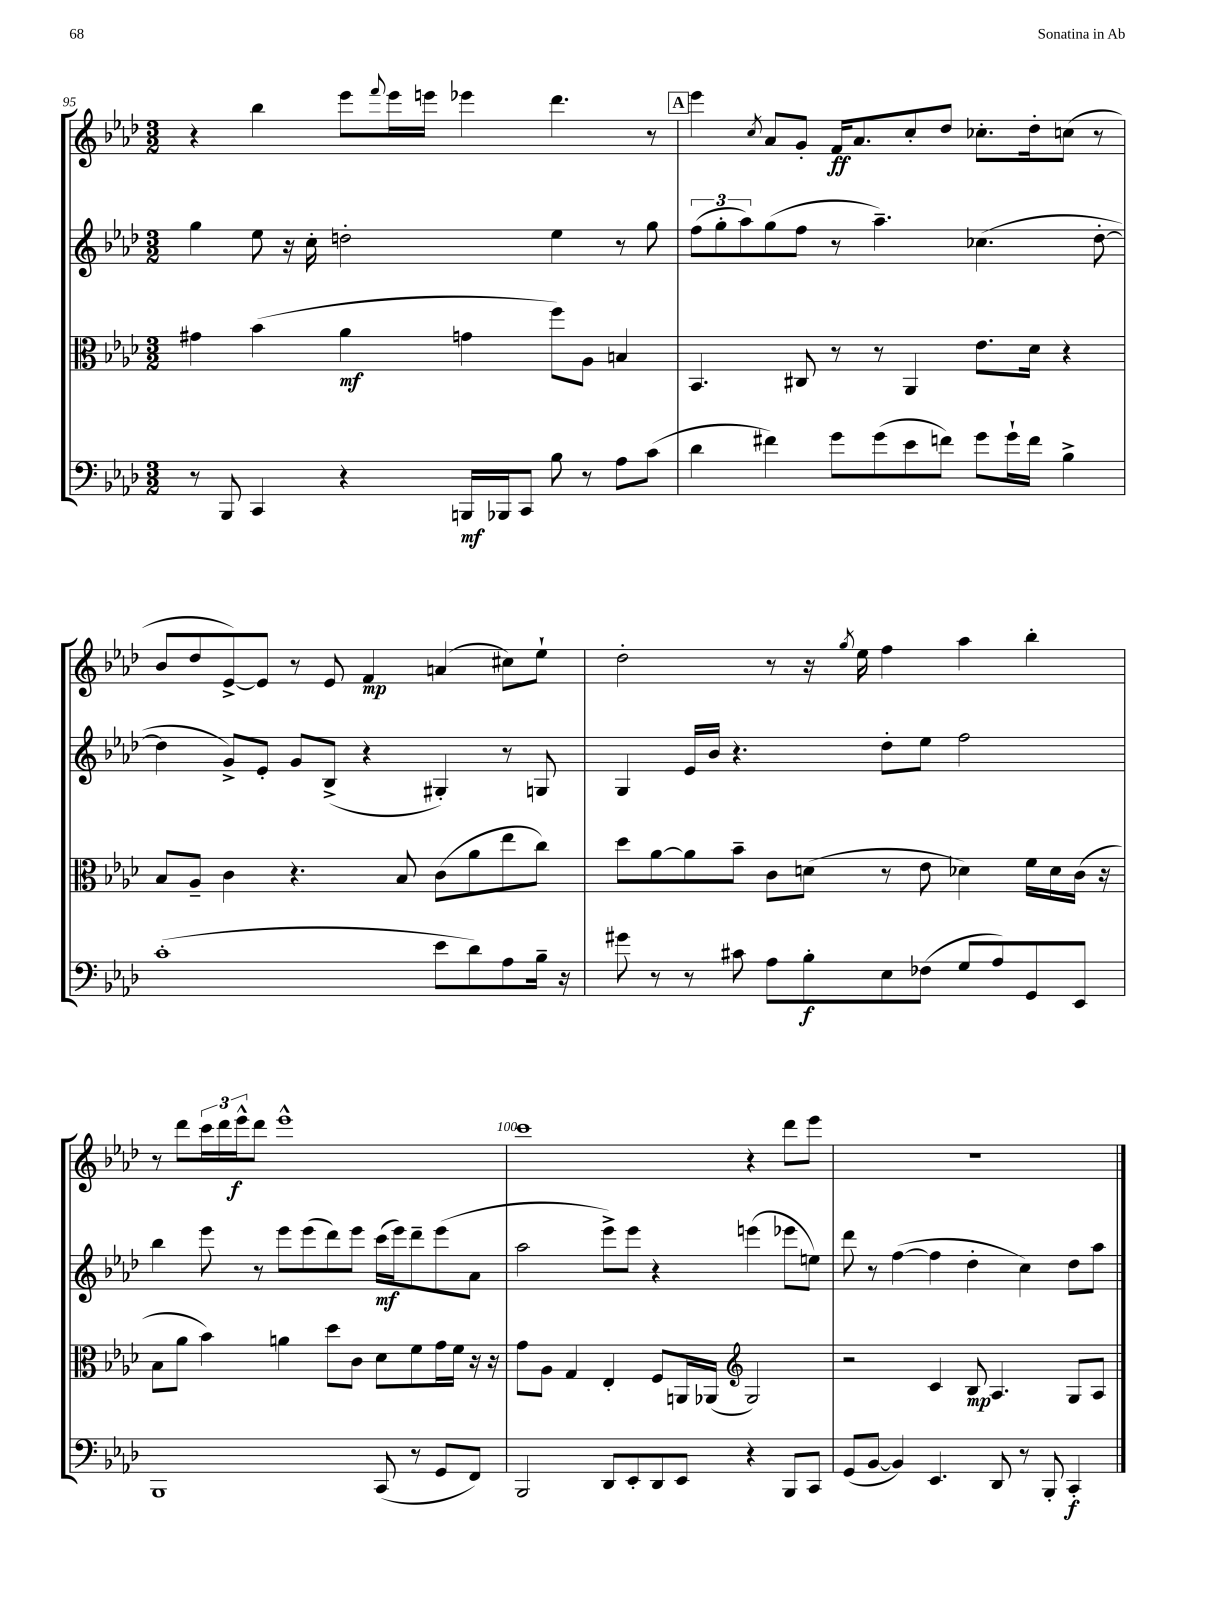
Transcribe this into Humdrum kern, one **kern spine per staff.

**kern	**kern	**kern	**kern
*staff4	*staff3	*staff2	*staff1
*clefF4	*clefC3	*clefG2	*clefG2
*k[b-e-a-d-]	*k[b-e-a-d-]	*k[b-e-a-d-]	*k[b-e-a-d-]
*M3/2	*M3/2	*M3/2	*M3/2
8r	4g#	4gg	4r
8BBB-	.	.	.
4CC	(4b-	8ee-	4bb-
.	.	16r	.
.	.	16cc'	.
4r	4a-	2dd'	8eee-
.	.	.	8qqfff
.	.	.	16eee-
.	.	.	16eee
16BBB	4g	.	4eee-
16BBB-	.	.	.
8CC	.	.	.
8B-	8ff)	4ee-	4.ddd-
8r	8A-	.	.
8A-	4B	8r	.
(8c	.	8gg	8r
=	=	=	=
4d-	4.BB-	(12ff	4eee-
.	.	12gg'	.
.	.	12aa-)	.
.	.	.	8qcc
4f#)	.	(8gg	8a-
.	8C#	8ff	8g'
8g	8r	8r	16f
.	.	.	8.a-
(8g	8r	4.aa-~)	.
8e-	4AA-	.	8cc'
8f)	.	.	8dd-
8g	8.e-	(4.cc-	8.cc-'
16g`	.	.	.
16f	16d-	.	16dd-'
4B-^	4r	.	(8cc
.	.	[8dd-'	8r
=	=	=	=
(1c'	8B-	4dd-]	8b-
.	8A-~	.	8dd-
.	4c	8g^)	[8e-^)
.	.	8e-'	8e-]
.	4.r	8g	8r
.	.	(8B-^	8e-
.	.	4r	4f
.	8B-	.	.
8e-	(8c	4G#')	(4a
8d-)	8a-	.	.
8A-	8ee-	8r	8cc#)
16B-~	8cc)	8G	8ee-`
16r	.	.	.
=	=	=	=
8g#	8dd-	4G	2dd-'
8r	[8a-	.	.
8r	8a-]	16e-	.
.	.	16b-	.
8c#	8b-~	4.r	.
8A-	8c	.	8r
8B-'	(8d	.	16r
.	.	.	8qgg
.	.	.	16ee-
8E-	8r	8dd-'	4ff
(8F-	8e-	8ee-	.
8G	4d-)	2ff	4aa-
8A-)	.	.	.
8GG	16f	.	4bb-'
.	16d-	.	.
8EE-	(16c	.	.
.	16r	.	.
=	=	=	=
1BBB-	8B-	4bb-	8r
.	8a-	.	8ddd-
.	4b-)	8eee-	24ccc
.	.	.	24ddd-
.	.	.	24eee-^^
.	.	8r	8ddd-
.	4a	8eee-	1eee-^^
.	.	(8eee-	.
.	8dd-	8ddd-)	.
.	8c	8eee-	.
(8CC	8d-	(16ccc	.
.	.	16eee-)	.
8r	8f	8ddd-~	.
8GG	16g	(8eee-	.
.	16f	.	.
8FF)	16r	8a-	.
.	16r	.	.
=	=	=	=
2BBB-	8g	2aa-	1ccc
.	8A-	.	.
.	4G	.	.
8DD-	4E-'	8eee-^)	.
8EE-'	.	8eee-	.
8DD-	8F	4r	.
8EE-	16AA	.	.
.	(16AA-	.	.
*	*clefG2	*	*
4r	2G)	(4eee	4r
8BBB-	.	8eee-	8ddd-
8CC	.	8ee)	8eee-
=	=	=	=
(8GG	2r	8ddd-	1.r
[8BB-	.	8r	.
4BB-])	.	([4ff	.
4.EE-	4c	4ff]	.
.	8B-	4dd-'	.
8DD-	4.A-	.	.
8r	.	4cc)	.
8BBB-'	.	.	.
4CC'	8G	8dd-	.
.	8A-	8aa-	.
==	==	==	==
*-	*-	*-	*-
